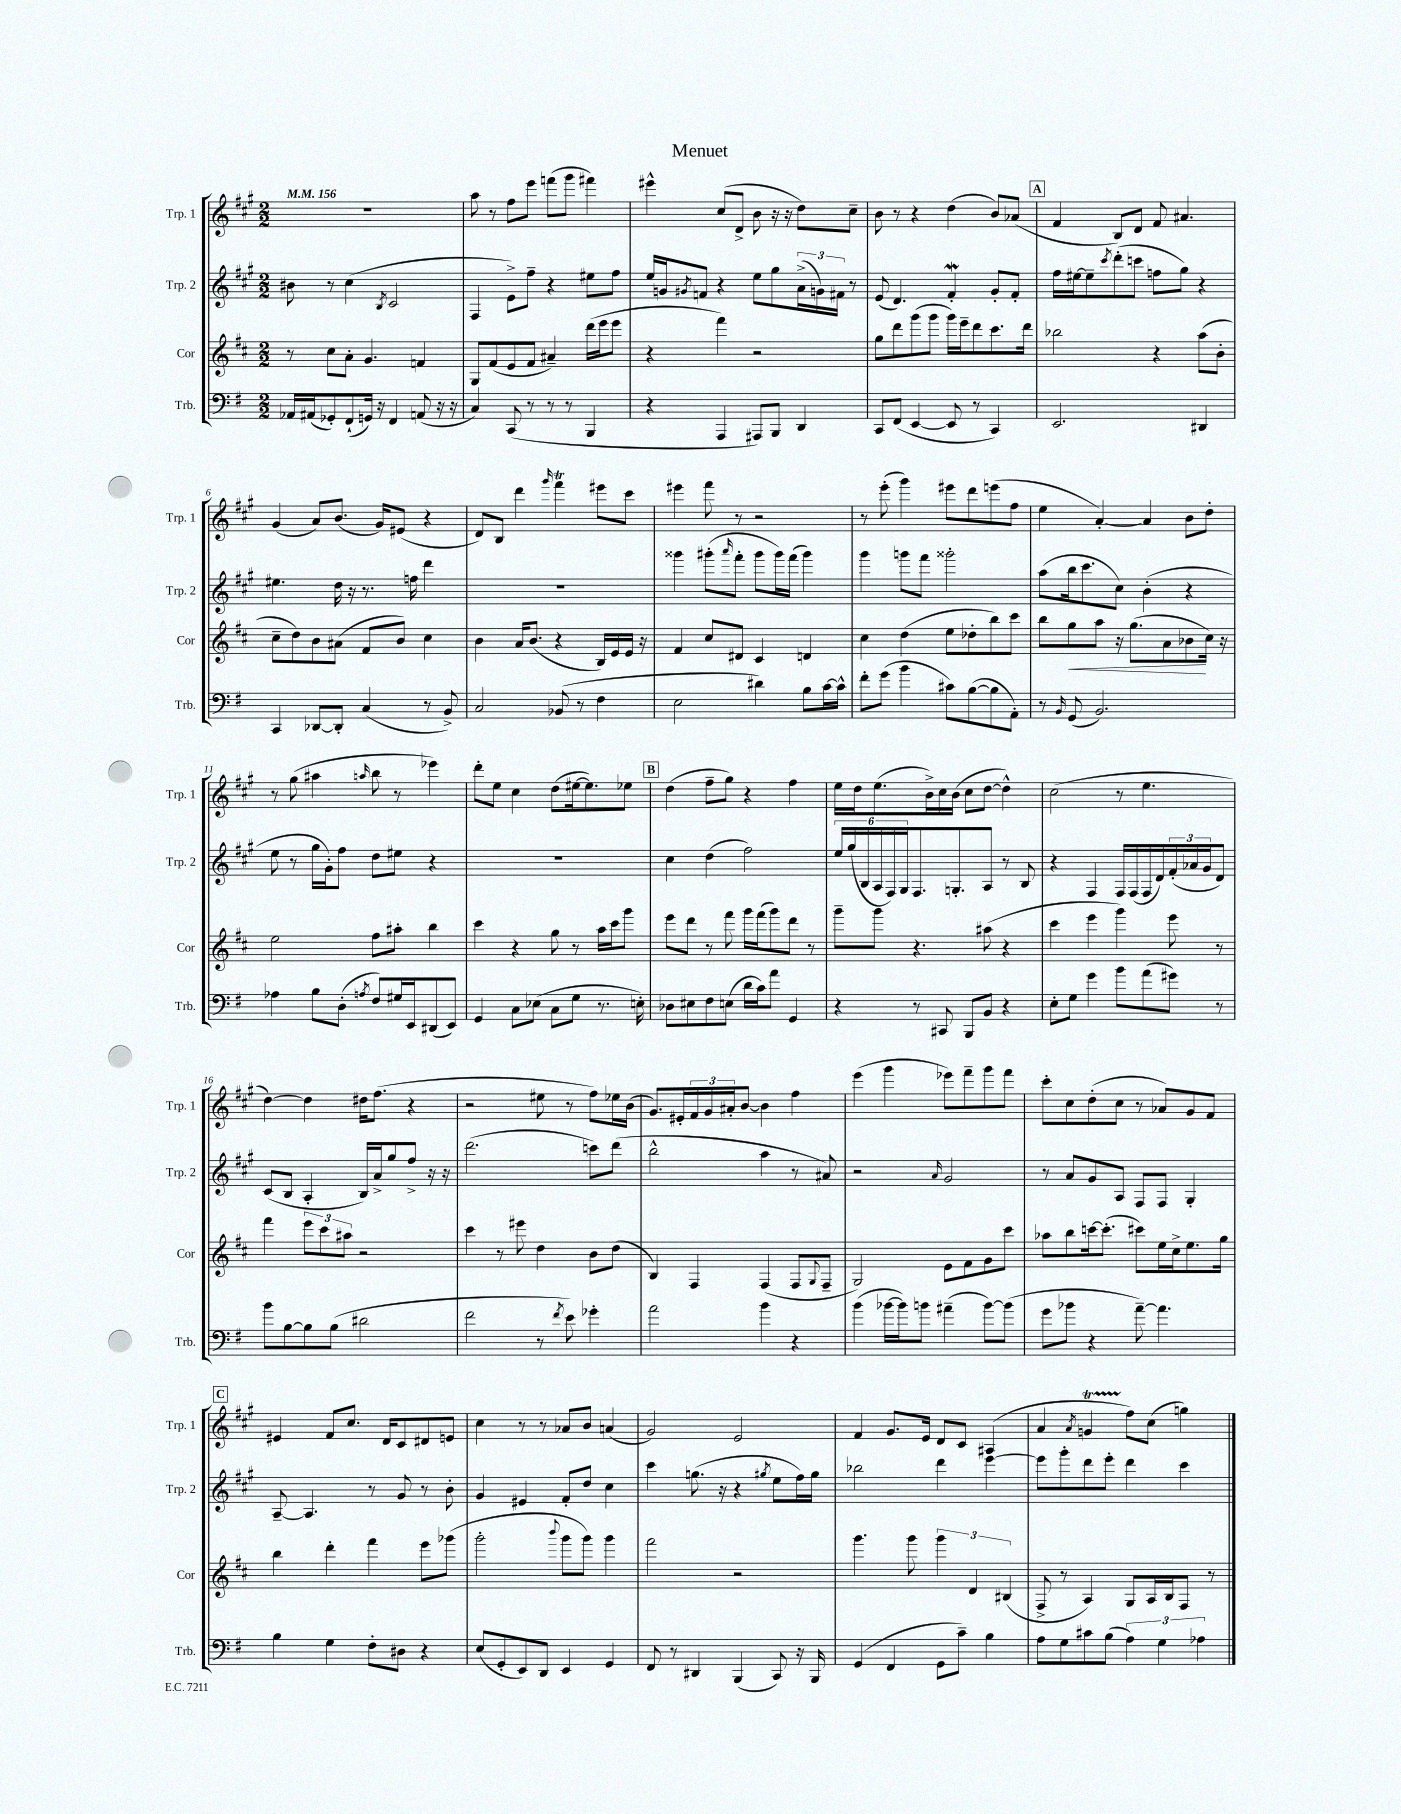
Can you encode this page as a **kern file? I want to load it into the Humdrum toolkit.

**kern	**kern	**kern	**kern
*staff4	*staff3	*staff2	*staff1
*clefF4	*clefG2	*clefG2	*clefG2
*k[f#]	*k[f#c#]	*k[f#c#g#]	*k[f#c#g#]
*M2/2	*M2/2	*M2/2	*M2/2
*MM156	*MM156	*MM156	*MM156
16AA-	8r	8b#	1r
(16AA#	.	.	.
8GG-')	8cc#	8r	.
(8FF#`	8a'	(4cc#	.
16GG)	4.g	.	.
16r	.	.	.
.	.	8qB	.
4FF#	.	2c#	.
(8AA	4f	.	.
16r	.	.	.
16r	.	.	.
=	=	=	=
4C)	8G	4F#	8aa
.	(8f#	.	8r
(8CC	8e	8e^)	8ff#
8r	8f#	8ff#~	8eee
8r	4a#~)	4r	(8fff
8r	.	.	8ggg#
4BBB	(16ddd	8ee#	4fff#)
.	16eee	.	.
.	8eee	8ff#	.
=	=	=	=
4r	4r	16ee	4eee#^^
.	.	16g	.
.	.	8qg#	.
.	.	8f	.
4AAA	4fff#)	4r	(8cc#
.	.	.	8d^
8AAA#)	2r	8ee	8b
8BBB	.	8gg#	16r
.	.	.	16r
4DD	.	(24a^	8dd)
.	.	24g)	.
.	.	24f#	.
.	.	8r	8cc#~
=	=	=	=
8CC	8gg	(8e	8b
(8FF#	8ddd	4.d)	8r
[4EE	(8ggg	.	4r
.	8ggg	.	.
8EE]	16ggg)	4f#'	(4dd
.	16eee~	.	.
8r	8ddd	.	.
4CC)	8.ccc#	8g#'	8b)
.	.	8f#'	(8a-
.	16ddd	.	.
=	=	=	=
2.EE	2bb-	16ff#	4f#
.	.	[16ee#	.
.	.	8ee#~]	.
.	.	8qccc#	.
.	.	(8ddd'	8B)
.	.	8ccc	8d
.	4r	8ff	8f#
.	.	8gg#)	4.a#
4DD#	(8aa	4r	.
.	8b'	.	.
=	=	=	=
4CC	8cc#~	4.ee#	(4g#
.	8dd)	.	.
[8DD-	8b	.	8a)
8DD-']	(8a#	16dd	(8.b
.	.	16r	.
(4C	8f#	8.r	.
.	.	.	16g#)
.	8b)	.	(8e#
.	.	16ff	.
8r	4cc#	4ddd	4r
8BB^)	.	.	.
=	=	=	=
2C	4b	1r	8d)
.	.	.	8B
.	16a	.	4ddd
.	(8.b	.	.
.	.	.	16qqggg#
(8BB-	4r	.	4fff#
8r	.	.	.
4F#	16B)	.	8eee#
.	16e	.	.
.	16e	.	8ccc#
.	16r	.	.
=	=	=	=
2E	4f#	4ggg##	4eee#
.	8cc#	(8ggg#'	8fff#
.	.	16qqaaa	.
.	8d#	8fff#'	8r
4d#)	4c#	8ggg#	2r
.	.	16ggg#)	.
.	.	(16fff#	.
8B	4d	4ggg#)	.
[16c	.	.	.
16c^^]	.	.	.
=	=	=	=
8f#'	4cc#	4ggg#	8r
(8g	.	.	(8eee'
4b	(4dd	8ggg	4ggg#)
.	.	8fff#	.
8c#)	8ee	2ggg##'	8eee#
([8B	8dd-'	.	8ddd
8B]	8bb)	.	(8eee
8AA')	8ccc#	.	8ff#
=	=	=	=
8r	8bb	(8aa	4ee
16qqBB	.	.	.
(8GG	8gg	16bb	.
.	.	8.ccc#	.
2.BB)	8aa	.	[4a')
.	16r	8cc#)	.
.	(8.gg	.	.
.	.	(4b'	4a]
.	8a	.	.
.	8b-	4r	8b
.	16cc#)	.	8dd'
.	16r	.	.
=	=	=	=
4A-	2ee	8ee	8r
.	.	8r	(8gg#
8B	.	16gg#	4aa#
.	.	16g#')	.
(8D'	.	8ff#	.
8qA	.	.	16qqaa
8F#)	8ff#	8dd	8bb
16G#	8aa#'	8ee#	8r
16EE	.	.	.
(8DD#	4bb	4r	4eee-)
8EE)	.	.	.
=	=	=	=
4GG	4ccc#	1r	8ddd'
.	.	.	8ee
8C	4r	.	4cc#
(8E-	.	.	.
8C	8gg	.	(8dd
8G	8r	.	[16ee#
.	.	.	8.ee#])
8.r	16aa	.	.
.	16ccc#	.	.
.	8ggg	.	8ee-
16E')	.	.	.
=	=	=	=
8D-	8eee	4cc#	(4dd
8E#	8ddd	.	.
8F#	8r	(4dd	8ff#~
(8E	8fff#	.	8gg#)
16d	16ggg	2ff#)	4r
16c)	(16fff#	.	.
8a	8ggg)	.	.
4GG	8ddd	.	4ff#
.	8r	.	.
=	=	=	=
4r	8ggg~	24ee	16ee
.	.	(24gg#	.
.	.	.	16dd
.	.	24B	.
.	8ggg	24A	(8.ee
.	.	24F#)	.
.	.	24G#	.
8r	4.r	8.F#	.
.	.	.	16b^)
8CC#	.	.	16cc#
.	.	8.G'	(16b
8BBB	.	.	8cc#
8BB	(8aa#	8A	[8dd
4r	4r	8r	4dd^^])
.	.	8B	.
=	=	=	=
8E'	4ccc#	4r	(2cc#
8G	.	.	.
4g	4eee	4F#	.
8b	4ggg)	16F#	8r
.	.	(16F#	.
(8a	.	16F#	4.ee
.	.	16d)	.
8g#)	8eee	(24f#'	.
.	.	24a-	.
.	.	24g#	.
8r	8r	8d)	.
=	=	=	=
8b	4fff#	(8c#	[4dd)
[8B	.	8B	.
8B]	12eee	4A'	4dd]
.	12ccc#	.	.
(8B	.	.	.
.	12aa#	.	.
2d#	2r	16B)	16dd#
.	.	16a^	(8.ff#
.	.	8gg#	.
.	.	8ff#^	4r
.	.	16r	.
.	.	16r	.
=	=	=	=
2f#	4ccc#	(2.ddd	2r
.	8r	.	.
.	8eee#	.	.
8r	4dd	.	8ee#
8qf#	.	.	.
8e)	.	.	8r
4g-'	8b	8ccc)	8ff#)
.	(8dd	(8ddd	16ee-
.	.	.	(16b
=	=	=	=
2a	4B)	2bb^^	8.g#)
.	.	.	16e#'
.	4F#	.	24f#
.	.	.	24g#
.	.	.	24a#'
.	.	.	[8b
4b	(4F#	4aa	4b]
4r	8F#	8r	4ff#
.	8qqG	.	.
.	8F#~	8a#)	.
=	=	=	=
(4b	2G)	2r	(4eee
[16b-	.	.	4ggg#
16b-])	.	.	.
8b	.	.	.
.	.	16qqa	.
(4a#~	8e	2g#	8eee-)
.	8f#	.	8fff#~
[8b)	8g	.	8ggg#
(8b]	8ccc#	.	8fff#
=	=	=	=
8g	8aa-	8r	8ccc#'
8b-	8bb	8a	8cc#
4r	[16ccc	8g#	(8dd'
.	(8.ccc']	.	.
.	.	8A	8cc#
[8a~)	8ccc#)	8F#	8r
4.a]	16ee	8F#	8a-)
.	16cc#^	.	.
.	8.ee	4G#'	8g#
.	.	.	8f#
.	16gg	.	.
=	=	=	=
4B	4bb	[8A~	4e#
.	.	4.A]	.
4G	4ddd'	.	8f#
.	.	.	8.cc#
8F#'	4fff#	8r	.
.	.	.	16d
8D#	.	8g#	8c#
4r	8eee	8r	8d#
.	(8ggg-	8b'	8e
=	=	=	=
(8E	2ggg'	4g#	4cc#
8GG'	.	.	.
8EE)	.	4e#	8r
8DD	.	.	8r
.	8qqbbb	.	.
4EE	8ggg	8f#'	8a-
.	8ggg)	8dd	8b
4GG	4ggg	4cc#	(4a
=	=	=	=
8FF#	2fff#	4ccc#	2g#)
8r	.	.	.
4DD#	.	(8.gg	.
.	.	16r	.
(4BBB	2r	4r	2e
.	.	8qgg#	.
8CC)	.	8ee	.
16r	.	16ff#)	.
16BBB	.	16gg#	.
=	=	=	=
(4GG	4.ggg	2bb-	4f#
4FF#	.	.	8.g#
.	8ggg	.	.
.	.	.	16e
8GG	6ggg	4ddd	8d
8c~)	.	.	8c#
.	6d	.	.
4B	.	[4eee	(4A#
.	(6B#	.	.
=	=	=	=
8A	8F#^	8eee]	4a
8G	8r	8ggg#'	.
.	.	.	8qa
8c#	4A)	8ddd	4g
(8B	.	8eee'	.
6A)	8G	4ddd	8ff#)
.	16A	.	(8cc#
6G	.	.	.
.	16B	.	.
.	8F#	4ccc#	4gg)
6A-	.	.	.
.	8r	.	.
==	==	==	==
*-	*-	*-	*-
